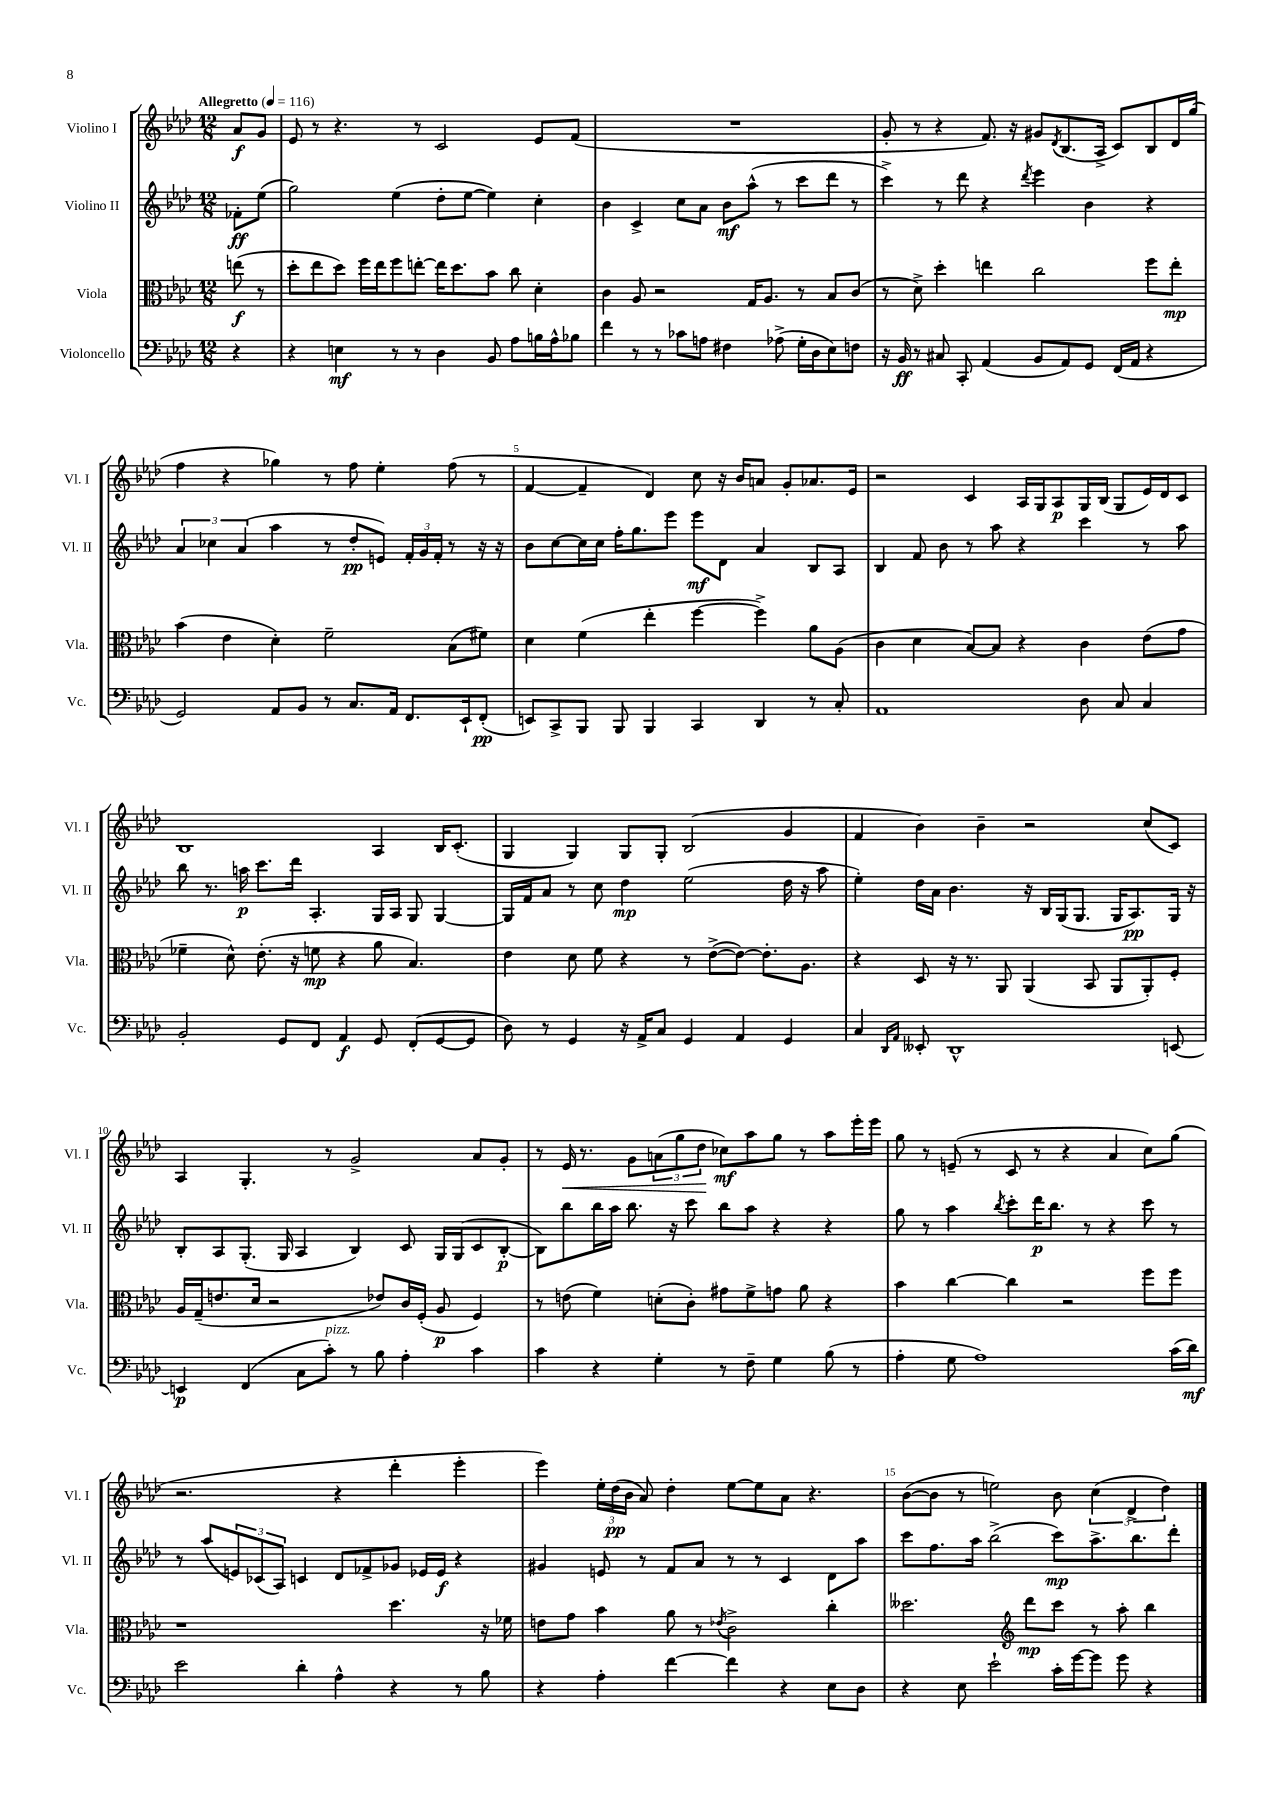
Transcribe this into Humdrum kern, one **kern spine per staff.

**kern	**dynam	**kern	**dynam	**kern	**dynam	**kern	**dynam
*part4	*part4	*part3	*part3	*part2	*part2	*part1	*part1
*staff4	*staff4	*staff3	*staff3	*staff2	*staff2	*staff1	*staff1
*I"Violoncello	*	*I"Viola	*	*I"Violino II	*	*I"Violino I	*
*I'Vc.	*	*I'Vla.	*	*I'Vl. II	*	*I'Vl. I	*
*clefF4	*	*clefC3	*	*clefG2	*	*clefG2	*
*k[b-e-a-d-]	*	*k[b-e-a-d-]	*	*k[b-e-a-d-]	*	*k[b-e-a-d-]	*
*M12/8	*	*M12/8	*	*M12/8	*	*M12/8	*
*MM116	*	*MM116	*	*MM116	*	*MM116	*
=	=	=	=	=	=	=	=
!	!	!	!	!	!	!LO:TX:a:B:t=Allegretto	!
4r	.	(8een\	f	8f-X'\L	ff	8a-/L	f
.	.	8r	.	(8ee-\J	.	8g/J	.
=1	=1	=1	=1	=1	=1	=1	=1
4r	.	8dd-'\L	.	2gg\)	.	8e-/	.
.	.	8ee-\	.	.	.	8r	.
4En\	mf	8dd-\J)	.	.	.	4.r	.
.	.	16ff\LL	.	.	.	.	.
.	.	16ee-\J	.	.	.	.	.
8r	.	8ff\	.	(4ee-\	.	.	.
8r	.	[8een'\J	.	.	.	8r	.
4D-\	.	16ee\KL]	.	8dd-'\L	.	2c/	.
.	.	8.dd-\	.	.	.	.	.
.	.	.	.	[8ee-\J	.	.	.
8BB-/	.	8b-\J	.	4ee-\])	.	.	.
8A-\L	.	8cc\	.	.	.	.	.
16Bn\L	.	4d-'\	.	4cc'\	.	8e-/L	.
16A-^^\J	.	.	.	.	.	.	.
8B-X\J	.	.	.	.	.	(8f/J	.
=2	=2	=2	=2	=2	=2	=2	=2
4f\	.	4c\	.	4b-\	.	1.r	.
8r	.	8A-/	.	4c^/	.	.	.
8r	.	2r	.	.	.	.	.
8c-X\L	.	.	.	8cc\L	.	.	.
8An\J	.	.	.	8a-\J	.	.	.
4F#X\	.	.	.	8b-\L	mf	.	.
.	.	16G/KL	.	(8aa-^^\J	.	.	.
.	.	8.A-/J	.	.	.	.	.
(8A-X^\	.	.	.	8r	.	.	.
16G'\LL	.	8r	.	8ccc\L	.	.	.
16D-\J	.	.	.	.	.	.	.
8E-\)	.	8B-/L	.	8ddd-\J	.	.	.
8Fn\J	.	(8c/J	.	8r	.	.	.
=3	=3	=3	=3	=3	=3	=3	=3
16r	.	8r	.	4ccc^\)	.	8g'/	.
16BB-/	ff	.	.	.	.	.	.
8r	.	8d-^\)	.	.	.	8r	.
8C#X/	.	4dd-'\	.	8r	.	4r	.
8CC'/	.	.	.	8ddd-\	.	.	.
(4AA-/	.	4een\	.	4r	.	8.f/)	.
.	.	.	.	.	.	16r	.
.	.	.	.	8qddd-/	.	.	.
8BB-/L	.	2cc\	.	4eee-\	.	8g#X/L	.
.	.	.	.	.	.	8qd-/	.
8AA-/)	.	.	.	.	.	(8.B-/	.
8GG/J	.	.	.	4b-\	.	.	.
.	.	.	.	.	.	16A-^/Jk	.
(16FF/LL	.	.	.	.	.	8c/L)	.
16AA-/JJ	.	.	.	.	.	.	.
4r	.	8ff\L	.	4r	.	8B-/	.
.	.	8ee'\J	mp	.	.	16d-/L	.
.	.	.	.	.	.	(16gg/JJ	.
!!LO:LB:g=z
=4	=4	=4	=4	=4	=4	=4	=4
2GG/)	.	(4b-\	.	6a-/	.	4ff\	.
.	.	.	.	6cc-X\	.	.	.
.	.	4e-\	.	.	.	4r	.
.	.	.	.	(6a-/	.	.	.
8AA-/L	.	4d-'\)	.	4aa-\	.	4gg-X\)	.
8BB-/J	.	.	.	.	.	.	.
8r	.	2f~\	.	8r	.	8r	.
8.C/L	.	.	.	8dd-'/L	pp	8ff\	.
.	.	.	.	8en/J)	.	4ee-'\	.
16AA-/Jk	.	.	.	.	.	.	.
8.FF/L	.	.	.	24f'/LL	.	.	.
.	.	.	.	24g/	.	.	.
.	.	.	.	24f'/JJ	.	.	.
.	.	(8B-\L	.	8r	.	(8ff\	.
16EE-`/k	.	.	.	.	.	.	.
(8FF'/J	pp	8f#X\J)	.	16r	.	8r	.
.	.	.	.	16r	.	.	.
=5	=5	=5	=5	=5	=5	=5	=5
8EEn/L)	.	4d-\	.	8b-\L	.	[4f/	.
8CC^/	.	.	.	[8cc\	.	.	.
8BBB-/J	.	(4f\	.	16cc\L]	.	4f~/]	.
.	.	.	.	16cc\JJ	.	.	.
8BBB-/	.	.	.	16ff'\KL	.	.	.
.	.	.	.	8.gg\	.	.	.
4BBB-/	.	4ee-'\	.	.	.	4d-/)	.
.	.	.	.	8eee-\J	.	.	.
4CC/	.	[4ff\	.	8eee-\L	mf	8cc\	.
.	.	.	.	8d-\J	.	16r	.
.	.	.	.	.	.	16b-/KL	.
4DD-/	.	4ff^\])	.	4a-/	.	8an/J	.
.	.	.	.	.	.	8g'/L	.
8r	.	8a-\L	.	8B-/L	.	8.a-X/	.
8C'/	.	(8A-\J	.	8A-/J	.	.	.
.	.	.	.	.	.	16e-/Jk	.
=6	=6	=6	=6	=6	=6	=6	=6
1AA-	.	4c\	.	4B-/	.	2r	.
.	.	4d-\	.	8f/	.	.	.
.	.	.	.	8b-\	.	.	.
.	.	[8B-/L)	.	8r	.	4c/	.
.	.	8B-/J]	.	8aa-\	.	.	.
.	.	4r	.	4r	.	16A-/LL	.
.	.	.	.	.	.	16G/J	.
.	.	.	.	.	.	8A-/	p
8D-\	.	4c\	.	4ccc\	.	16G/L	.
.	.	.	.	.	.	(16B-/JJ	.
8C/	.	.	.	.	.	8G/L	.
4C/	.	(8e-\L	.	8r	.	16e-/L)	.
.	.	.	.	.	.	16d-/J	.
.	.	8g\J	.	8aa-\	.	8c/J	.
!!LO:LB:g=z
=7	=7	=7	=7	=7	=7	=7	=7
2BB-'/	.	4f-X~\	.	8bb-\	.	1B-	.
.	.	.	.	8.r	.	.	.
.	.	8d-^^\)	.	.	.	.	.
.	.	.	.	16aan\	p	.	.
.	.	(8.e-'\	.	8.ccc\L	.	.	.
8GG/L	.	.	.	.	.	.	.
.	.	16r	.	16ddd-\Jk	.	.	.
8FF/J	.	8fn\	mp	4.A-'/	.	.	.
4AA-/	f	4r	.	.	.	.	.
8GG/	.	8a-\	.	16G/LL	.	4A-/	.
.	.	.	.	16A-/JJ	.	.	.
(8FF'/L	.	4.B-/)	.	8G/	.	.	.
[8GG/	.	.	.	[4G/	.	16B-/KL	.
.	.	.	.	.	.	(8.c'/J	.
8GG/J]	.	.	.	.	.	.	.
=8	=8	=8	=8	=8	=8	=8	=8
8D-\)	.	4e-\	.	16G/LL]	.	4G/	.
.	.	.	.	16f/J	.	.	.
8r	.	.	.	8a-/J	.	.	.
4GG/	.	8d-\	.	8r	.	4G/)	.
.	.	8f\	.	8cc\	.	.	.
16r	.	4r	.	4dd-\	mp	8G/L	.
16AA-^/KL	.	.	.	.	.	.	.
8C/J	.	.	.	.	.	8G'/J	.
4GG/	.	8r	.	(2ee-\	.	(2B-/	.
.	.	([8e-^\L	.	.	.	.	.
4AA-/	.	8e-\J_)	.	.	.	.	.
.	.	8.e-'\L]	.	.	.	.	.
4GG/	.	.	.	16dd-\	.	4g/	.
.	.	8.A-\J	.	16r	.	.	.
.	.	.	.	8aa-\	.	.	.
=9	=9	=9	=9	=9	=9	=9	=9
4C/	.	4r	.	4ee-'\)	.	4f/	.
16qqDD-/LL	.	.	.	.	.	.	.
16qqAA-/JJ	.	.	.	.	.	.	.
8EE--X'/	.	8D-/	.	16dd-\LL	.	4b-\)	.
.	.	.	.	16a-\JJ	.	.	.
1DD-^^	.	16r	.	4.b-\	.	.	.
.	.	8.r	.	.	.	.	.
.	.	.	.	.	.	4b-~\	.
.	.	8AA-/	.	.	.	.	.
.	.	(4AA-/	.	16r	.	2r	.
.	.	.	.	16B-/LL	.	.	.
.	.	.	.	(16G/J	.	.	.
.	.	.	.	8.G/J	.	.	.
.	.	8BB-/	.	.	.	.	.
.	.	8AA-/L	.	16G/KL	.	.	.
.	.	.	.	8.A-/)	pp	.	.
.	.	8AA-'/)	.	.	.	(8cc/L	.
[8EEn/	.	8F'/J	.	16G/Jk	.	8c/J)	.
.	.	.	.	16r	.	.	.
!!LO:LB:g=z
=10	=10	=10	=10	=10	=10	=10	=10
4EEn/]	p	16A-/LL	.	8B-'/L	.	4A-/	.
.	.	(16G~/J	.	.	.	.	.
.	.	8.en/	.	8A-/	.	.	.
(4FF/	.	.	.	(8.G'/J	.	4.G'/	.
.	.	16d-/Jk	.	.	.	.	.
.	.	2r	.	.	.	.	.
.	.	.	.	16G/	.	.	.
8C\L	.	.	.	4A-/	.	.	.
!LO:TX:a:i:t=pizz.	!	!	!	!	!	!	!
8c'\J)	.	.	.	.	.	8r	.
8r	.	.	.	4B-/)	.	2g^/	.
8B-\	.	8e-X/L)	.	.	.	.	.
4A-'\	.	16c/L	.	8c/	.	.	.
.	.	(16F'/JJ	.	.	.	.	.
.	.	8A-/	p	16G/LL	.	.	.
.	.	.	.	(16G/J	.	.	.
4c\	.	4F/)	.	8c/	.	8a-/L	.
.	.	.	.	[8B-'/J	p	8g'/J	.
=11	=11	=11	=11	=11	=11	=11	=11
4c\	.	8r	.	8B-\L])	.	8r	.
!	!	!	!	!	!	!	!LO:HP:b
.	.	(8en\	.	8bb-\	.	16e-/	<
.	.	.	.	.	.	8.r	.
4r	.	4f\)	.	16bb-\L	.	.	.
.	.	.	.	16aa-\JJ	.	.	.
.	.	.	.	8.bb-\	.	8g\L	.
4G'\	.	(8dn'\L	.	.	.	(12an\	.
.	.	.	.	16r	.	.	.
.	.	.	.	.	.	12gg\	.
.	.	8c'\J)	.	8ccc\	.	.	.
.	.	.	.	.	.	12dd-\J	.
8r	.	8g#X\L	.	8bb-\L	.	8cc-X\L)	[ mf
8F~\	.	8f^\	.	8aa-\J	.	8aa-\	.
4G\	.	8gn\J	.	4r	.	8gg\J	.
.	.	8a-\	.	.	.	8r	.
(8B-\	.	4r	.	4r	.	8aa-\L	.
8r	.	.	.	.	.	16eee-'\L	.
.	.	.	.	.	.	16eee-\JJ	.
=12	=12	=12	=12	=12	=12	=12	=12
4A-'\	.	4b-\	.	8gg\	.	8gg\	.
.	.	.	.	8r	.	8r	.
8G\	.	[4cc\	.	4aa-\	.	(8en~/	.
1A-)	.	.	.	.	.	8r	.
.	.	.	.	8qbb-/	.	.	.
.	.	4cc\]	.	8ccc'\L	.	8c/	.
.	.	.	.	16ddd-\K	p	8r	.
.	.	.	.	8.bb-\J	.	.	.
.	.	2r	.	.	.	4r	.
.	.	.	.	8r	.	.	.
.	.	.	.	4r	.	4a-/	.
.	.	8ff\L	.	8ccc\	.	8cc\L)	.
(16c\LL	.	8ff\J	.	8r	.	(8gg\J	.
16d-\JJ)	mf	.	.	.	.	.	.
!!LO:LB:g=z
=13	=13	=13	=13	=13	=13	=13	=13
2e-\	.	1r	.	8r	.	2.r	.
.	.	.	.	(8aa-/L	.	.	.
.	.	.	.	12en/)	.	.	.
.	.	.	.	(12c-X/	.	.	.
.	.	.	.	12A-/J)	.	.	.
4d-'\	.	.	.	4cn/	.	.	.
4A-^^\	.	.	.	8d-/L	.	4r	.
.	.	.	.	8f-X^/	.	.	.
4r	.	4.dd-\	.	8g-X/J	.	4ddd-'\	.
.	.	.	.	16e-X/LL	.	.	.
.	.	.	.	16e-/JJ	f	.	.
8r	.	.	.	4r	.	4eee-'\	.
8B-\	.	16r	.	.	.	.	.
.	.	16f-X\	.	.	.	.	.
=14	=14	=14	=14	=14	=14	=14	=14
4r	.	8en\L	.	4g#X/	.	4eee-\)	.
.	.	8g\J	.	.	.	.	.
4A-'\	.	4b-\	.	8en/	.	24ee-'\LL	.
.	.	.	.	.	.	(24dd-\	pp
.	.	.	.	.	.	24b-\JJ	.
.	.	.	.	8r	.	8a-/)	.
[4f\	.	8a-\	.	8f/L	.	4dd-'\	.
.	.	8r	.	8a-/J	.	.	.
.	.	8qe-X/	.	.	.	.	.
4f\]	.	2c^\	.	8r	.	[8ee-\L	.
.	.	.	.	8r	.	8ee-\]	.
4r	.	.	.	4c/	.	8a-\J	.
.	.	.	.	.	.	4.r	.
8E-\L	.	4cc'\	.	8d-\L	.	.	.
8D-\J	.	.	.	8aa-\J	.	.	.
=15	=15	=15	=15	=15	=15	=15	=15
4r	.	2.dd--X\	.	8ccc\L	.	([8b-\L	.
.	.	.	.	8.ff\	.	8b-\J]	.
8E-\	.	.	.	.	.	8r	.
.	.	.	.	16aa-\Jk	.	.	.
2e-`\	.	.	.	(2bb-^\	.	2een\)	.
*	*	*clefG2	*	*	*	*	*
.	.	8ddd-\L	mp	.	.	.	.
16c'\LL	.	8ccc\J	.	8ccc\L)	mp	8b-\	.
[16g\J	.	.	.	.	.	.	.
8g\J]	.	8r	.	8.aa-^\	.	(6cc\	.
8g\	.	8aa-'\	.	.	.	.	.
.	.	.	.	.	.	6d-^/	.
.	.	.	.	8.bb-\	.	.	.
4r	.	4bb-\	.	.	.	.	.
.	.	.	.	.	.	6dd-\)	.
.	.	.	.	8ddd-'\J	.	.	.
==	==	==	==	==	==	==	==
*-	*-	*-	*-	*-	*-	*-	*-
